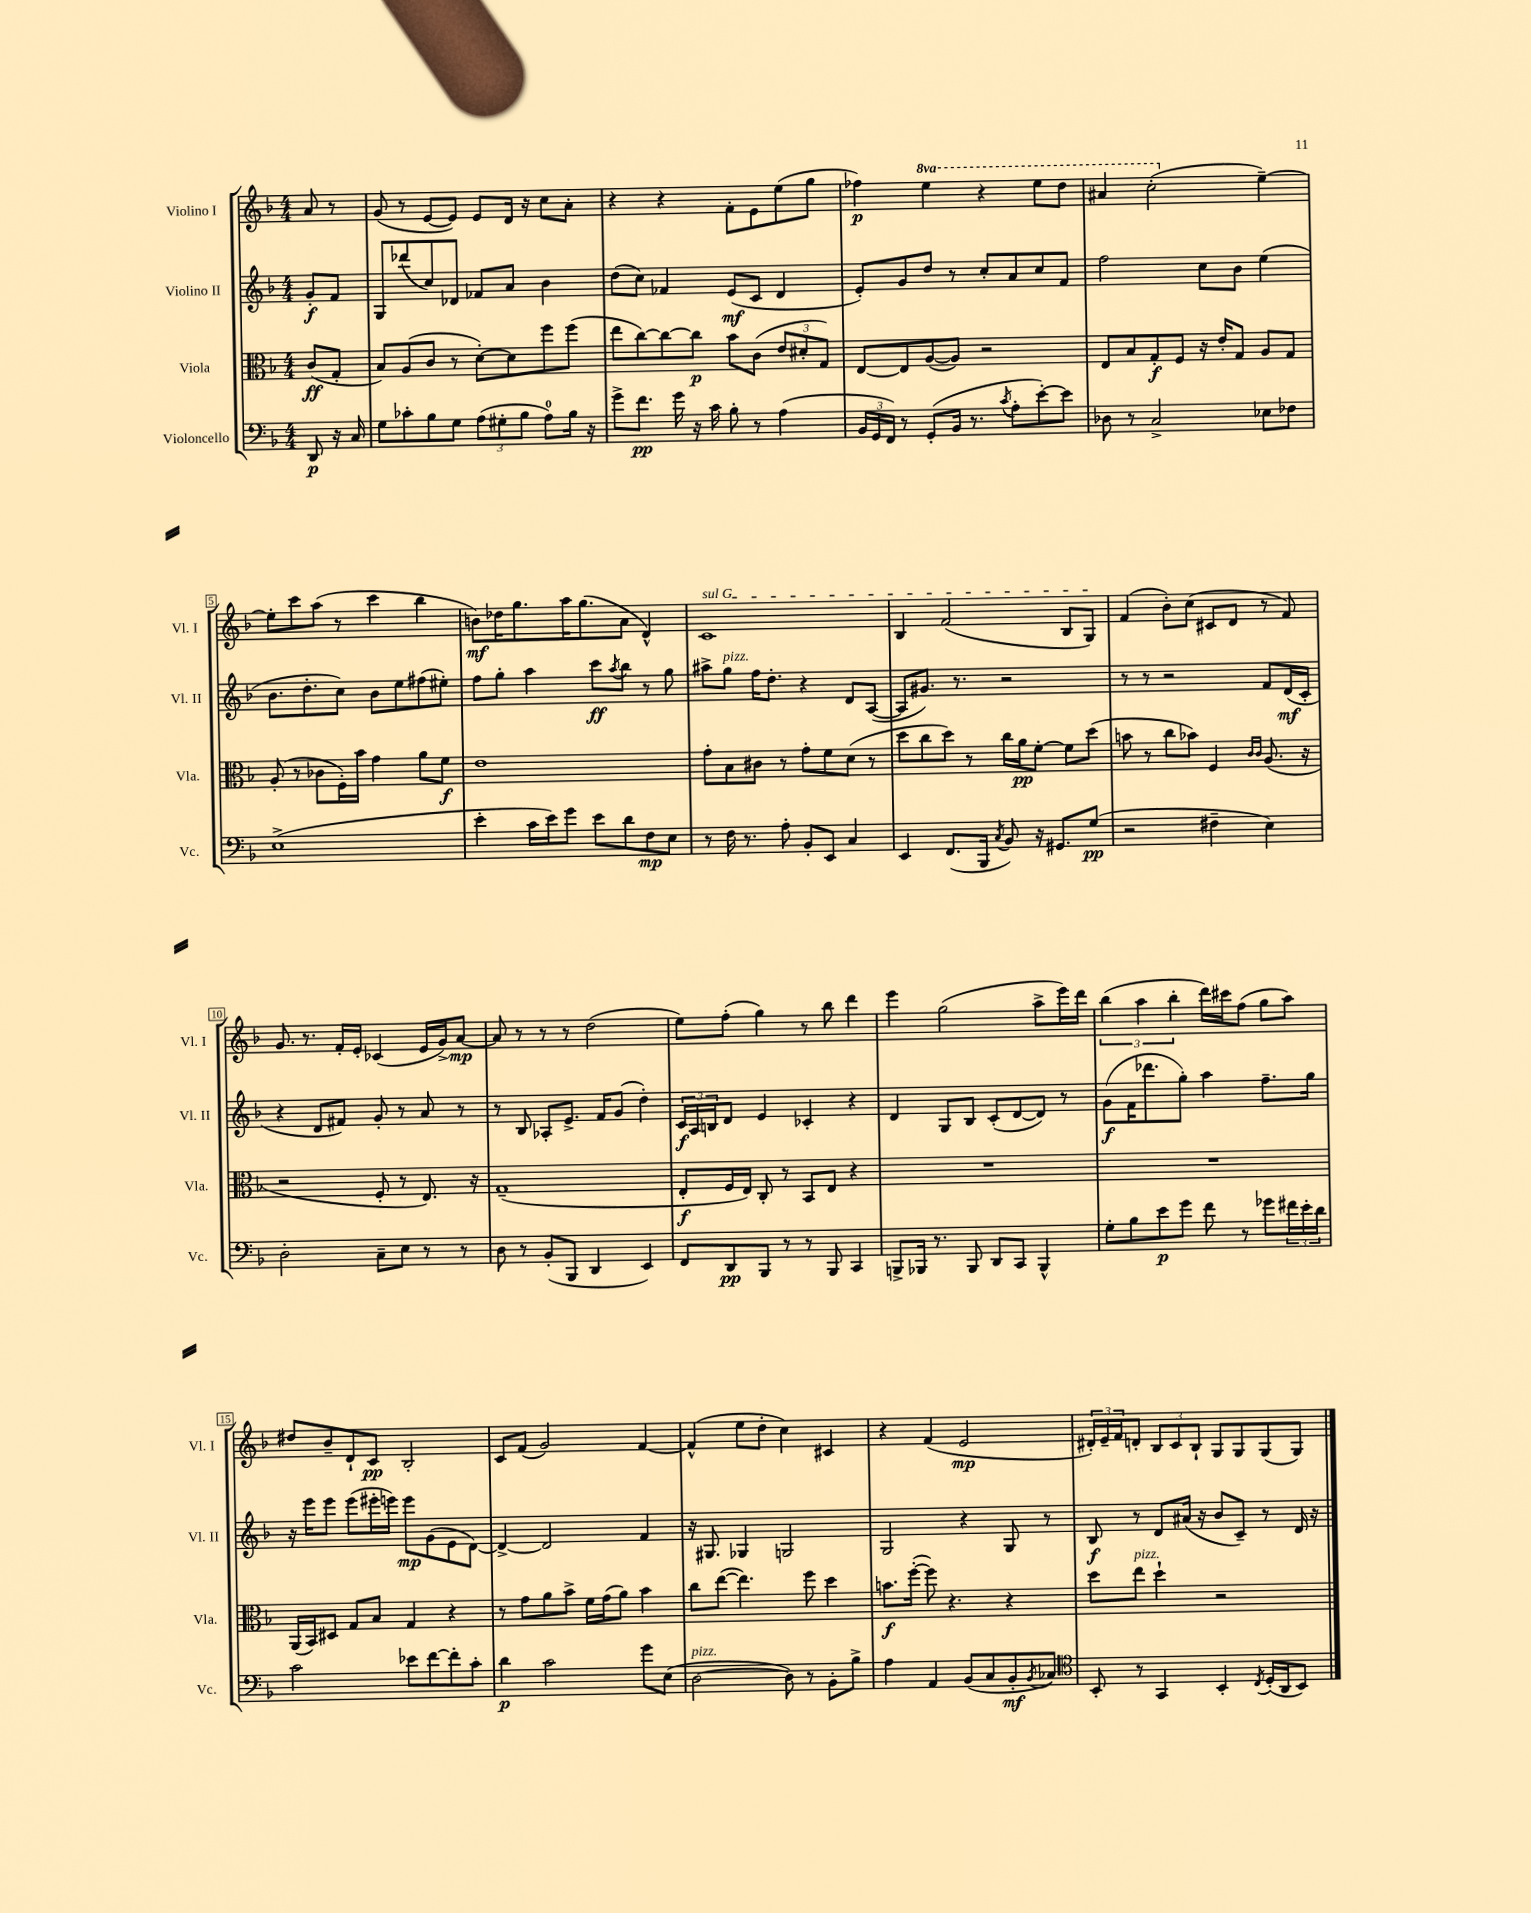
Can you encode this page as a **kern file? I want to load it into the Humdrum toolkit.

**kern	**kern	**kern	**kern
*staff4	*staff3	*staff2	*staff1
*clefF4	*clefC3	*clefG2	*clefG2
*k[b-]	*k[b-]	*k[b-]	*k[b-]
*M4/4	*M4/4	*M4/4	*M4/4
8DD	(8c	8g'	8a
16r	8G'	8f	8r
16C	.	.	.
=	=	=	=
8G	8B-)	8G	(8g
8c-'	(8A	(8ddd-	8r
8B-	8c	8cc)	[8e
8G	8r	8d-	8e])
(12A	[8d')	8f-	8e
12G#'	.	.	.
.	8d]	8a	16d
12B-	.	.	.
.	.	.	16r
8A)	8ff	4b-	8cc
16B-	(8ff	.	8a'
16r	.	.	.
=	=	=	=
8g^	8ee	(8dd	4r
8.f	[8cc)	8cc)	.
.	8cc_	4f-	4r
16g	.	.	.
16r	8cc]	.	.
16c	.	.	.
8B-'	8b-	(8e	8f'
8r	(8c	8c	8e
(4A	12e	4d	(8ee
.	12d#'	.	.
.	.	.	8gg
.	12G)	.	.
=	=	=	=
24BB-	[8E	8e')	4ff-)
24GG	.	.	.
24FF)	.	.	.
8r	8E]	8g	.
(8GG'	([8A	8dd	4eee
16BB-	8A])	8r	.
8.r	.	.	.
.	2r	8cc'	4r
8qc	.	.	.
8A'	.	8a	.
[8e')	.	8cc	8eee
8e]	.	8f	8ddd
=	=	=	=
8D-	8E	2ff	4aa#
8r	8B-	.	.
2C^	8G'	.	(2ccc'
.	8F	.	.
.	16r	8cc	.
.	16e'	.	.
.	8G	8b-	.
8E-	8A	(4ee	[4ee~)
8F-	8G	.	.
=	=	=	=
(1E^	(8A'	8.b-	8ee']
.	8r	.	8ccc
.	.	8.dd'	.
.	8c-	.	(8aa
.	16F')	8cc)	8r
.	16b-	.	.
.	4g	8b-	4ccc
.	.	8ee	.
.	8a	(8ff#	4bb-
.	8f	8ee#')	.
=	=	=	=
4e'	1e	8ff	8b)
.	.	8gg'	16dd-
.	.	.	8.gg
16c	.	4aa	.
16e)	.	.	.
8g	.	.	16aa
.	.	.	(8.gg
8e	.	8ccc	.
.	.	8qaa	.
8d	.	8bb-	8a
8F	.	8r	4d^^)
8E	.	8gg	.
=	=	=	=
8r	8g'	8aa#^	1c
16F	8B-	8gg	.
8.r	.	.	.
.	8c#	16ff	.
.	.	8.dd'	.
8A'	8r	.	.
8BB-'	8g'	4r	.
8EE	8f	.	.
4C	(8d	8d	.
.	8r	([8A	.
=	=	=	=
4EE	8dd	8A]	4B-
.	8cc	8.g#)	.
(8.FF	8dd)	.	(2f
.	.	8.r	.
.	8r	.	.
16BBB-	.	.	.
8qC	.	.	.
8BB-)	16cc	2r	.
.	16a	.	.
16r	[8f'	.	.
8.GG#	.	.	.
.	8f]	.	8B-
(8G	(8dd	.	8G)
=	=	=	=
2r	8b	8r	(4f
.	8r	8r	.
.	8cc	2r	8b-')
.	8b-)	.	(8cc
4F#~	4F	.	8c#
.	.	.	8d
.	16qqc	.	.
.	16qqc	.	.
4E)	(8.A	8f	8r
.	.	(16d	8f)
.	16r	16c'	.
=	=	=	=
2D'	2r	4r	8.g
.	.	.	8.r
.	.	8d	.
.	.	8f#)	16f'
.	.	.	16e'
8C~	8F'	8g'	(4c-
8E	8r	8r	.
8r	8.E)	8a	16e
.	.	.	16g^)
8r	.	8r	[8a
.	16r	.	.
=	=	=	=
8D	(1G~	8r	8a]
8r	.	8B-	8r
(8BB-'	.	8A-'	8r
8BBB-	.	8.e^	8r
4DD	.	.	(2dd
.	.	16f	.
.	.	(8g	.
4EE)	.	4dd')	.
=	=	=	=
8FF	8E'	24c	8ee)
.	.	24A	.
.	.	24B	.
8DD	16F	8d	(8ff'
.	16E)	.	.
8BBB-	8C'	4e	4gg)
8r	8r	.	.
8r	8BB-	4c-'	8r
8BBB-	8E	.	8bb-
4CC	4r	4r	4ddd
=	=	=	=
8BBB^	1r	4d	4eee
16BBB-	.	.	.
8.r	.	.	.
.	.	8G	(2gg
8BBB-	.	8B-	.
8DD	.	(8c'	.
8CC	.	[8d	.
4BBB-^^	.	8d])	8aa^
.	.	8r	16eee)
.	.	.	16ddd
=	=	=	=
8G'	1r	(8g	(6bb-
8B-	.	16f	.
.	.	.	6aa
.	.	8.ddd-	.
8e	.	.	.
.	.	.	6bb-'
8g	.	8gg')	.
8f	.	4aa	16ddd)
.	.	.	16ccc#
8r	.	.	(8ff
8g-	.	8.ff~	8gg
24f#	.	.	8aa)
24e'	.	.	.
.	.	16gg	.
24d	.	.	.
=	=	=	=
2c	(16AA	16r	8dd#
.	16BB-)	16eee	.
.	8D#	8eee	8b-~
.	8G	(8eee	8d`
.	8B-	16eee#'	8c
.	.	16eee)	.
8e-	4G	8eee	2B-'
[8f	.	(8g	.
8f']	4r	8e	.
8c'	.	[8d)	.
=	=	=	=
4d	8r	4d^_	8c
.	8g	.	(8f
2c	8a	2d]	2g)
.	8b-^	.	.
.	16f	.	.
.	(16g	.	.
.	8a)	.	.
8g	4b-	4f	[4f
(8E	.	.	.
=	=	=	=
[2D	8cc	16r	(4f^^]
.	.	8.G#	.
.	([8ee	.	.
.	4.ee])	4G-	8ee
.	.	.	8dd'
8D])	.	2G	4cc)
8r	8ff	.	.
8BB-'	4dd	.	4c#
8B-^	.	.	.
=	=	=	=
4A	8.b	2G	4r
.	([16ff'	.	.
4AA	8ff])	.	(4f
.	4.r	.	.
(8BB-	.	4r	2e
8C	.	.	.
8BB-'	4r	8G	.
8qBB-	.	.	.
8C-)	.	8r	.
=	=	=	=
*clefC4	*	*	*
8BB-'	8dd	8B-	24d#')
.	.	.	24e~
.	.	.	24f
8r	8ee	8r	8d'
4GG	4dd`	8d	12B-
.	.	.	12c
.	.	(16a#	.
.	.	.	12B-`
.	.	16r	.
4BB-'	2r	8b-	8G
.	.	8c~)	8G
8qC	.	.	.
(16D'	.	8r	(8G
16AA	.	.	.
8BB-)	.	16d	8G)
.	.	16r	.
==	==	==	==
*-	*-	*-	*-
